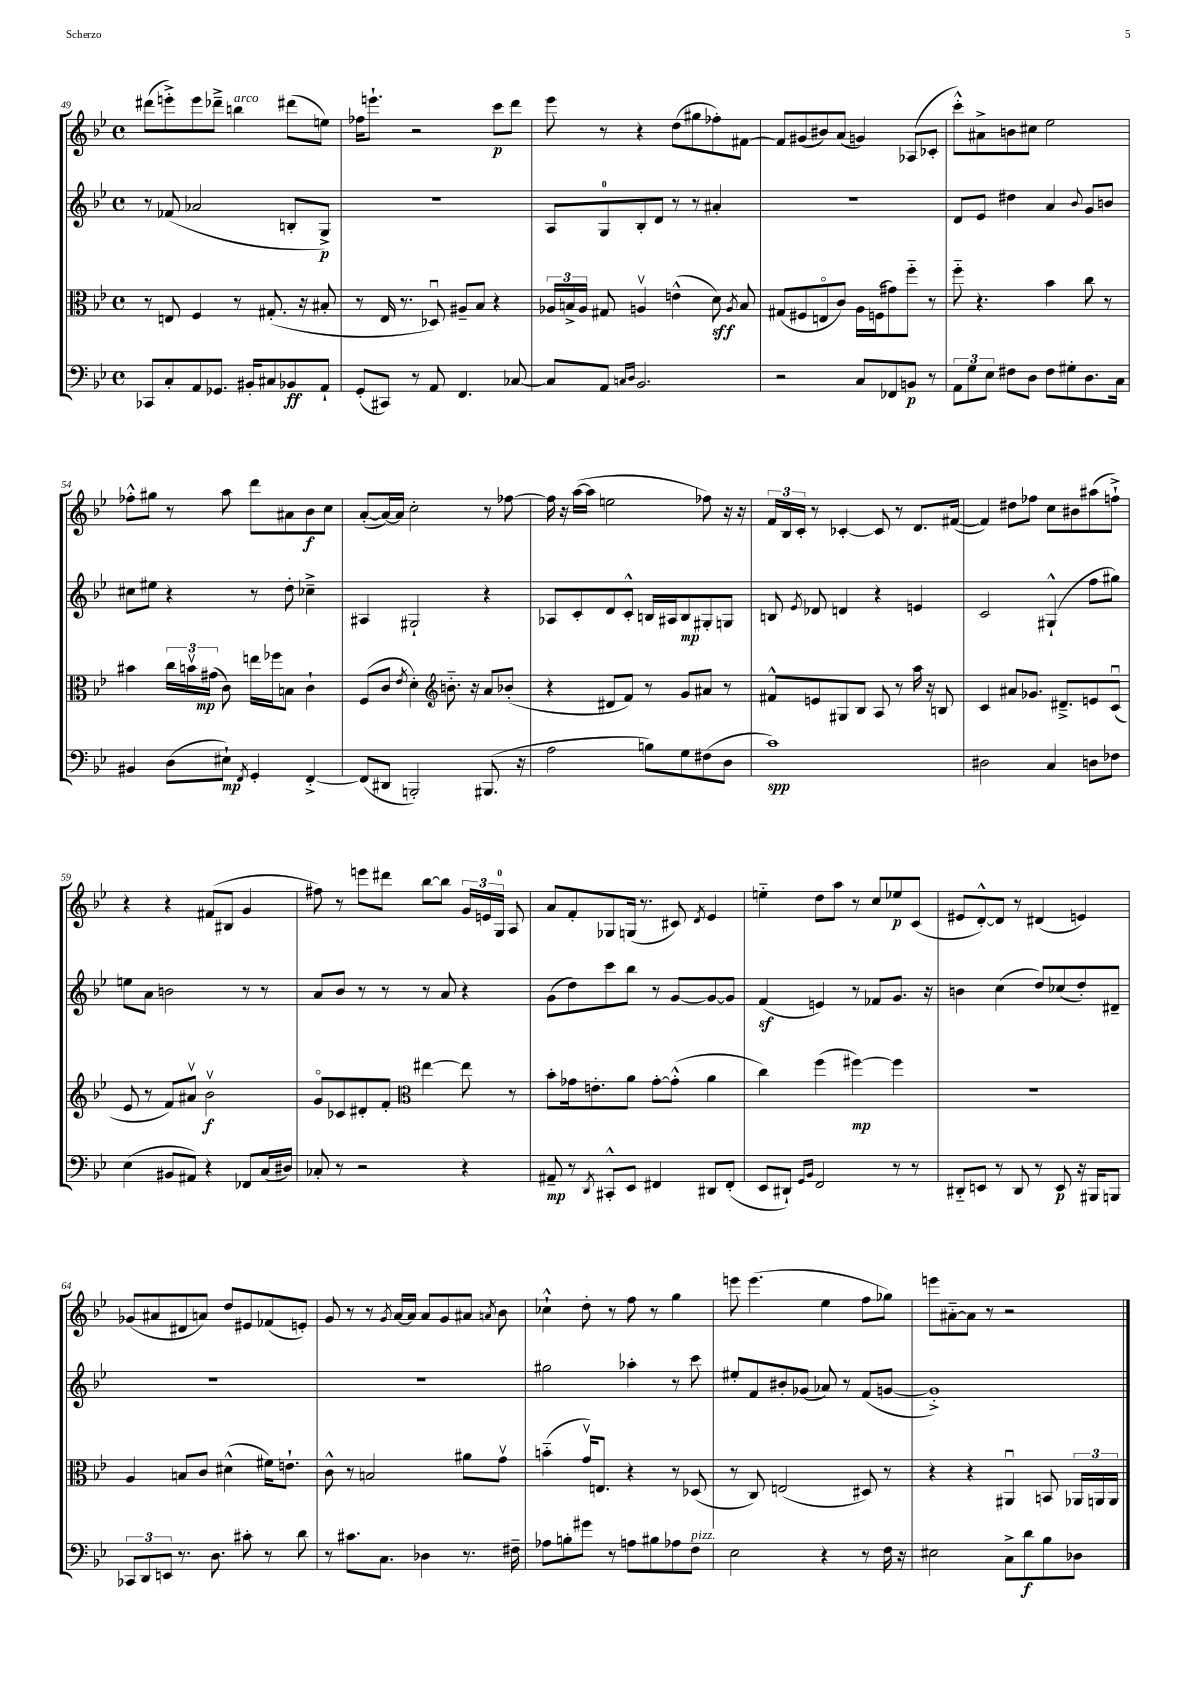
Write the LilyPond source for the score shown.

<<
\new StaffGroup <<
\new Staff = "s0" {
    \clef treble \key bes \major \defaultTimeSignature \time 4/4
    \autoBeamOff dis'''8[( e'''8-.->) e'''8 des'''8]---> b''4^\markup { \italic "arco" } dis'''8[( e''8]) |
    fes''16[ e'''8.]-! r2 c'''8[\p d'''8] |
    ees'''8 r8 r4 d''8[( gis''8 fes''8-.) fis'8]~ |
    fis'8[ gis'8( bis'8) a'8]( g'4) aes8[( ces'8]-. |
    c'''8[-.-^) ais'8-> b'8 cis''8] ees''2 |
    fes''8[-.-^ gis''8] r8 a''8 d'''8[ ais'8 bes'8\f c''8] |
    a'8[~-.( a'16~) a'16] c''2-. r8 fes''8~ |
    fes''16 r16 a''16[~( a''16] e''2 fes''8) r16 r16 |
    \tuplet 3/2 { f'16[ bes16 c'16]-. } r8 ces'4~-. ces'8 r8 d'8.[ fis'16]~( |
    fis'4) dis''8[ fes''8] c''8[ bis'8 ais''8( f''8]-!->) |
    r4 r4 fis'8[( bis8] g'4 |
    fis''8) r8 e'''8[ dis'''8] bes''8[~ bes''8] \tuplet 3/2 { g'16[ e'16 g16]-0 } a8 |
    a'8[ f'8-. ges8 g16]( r8. cis'8) \acciaccatura { d'8 } ees'4 |
    e''4-_ d''8[ a''8] r8 c''8[ ees''8\p c'8]( |
    eis'8[ d'8~-.-^) d'8] r8 dis'4( e'4) |
    ges'8[( ais'8 dis'8 a'8]) d''8[ eis'8 fes'8( e'8]-.) |
    g'8 r8 r8 \acciaccatura { g'8 } a'16[~ a'16] a'8[ g'8 ais'8] \acciaccatura { a'8 } bes'8 |
    ces''4-!-^ d''8-. r8 f''8 r8 g''4 |
    e'''8 e'''4.( ees''4 f''8[ ges''8]) |
    e'''8[ ais'8~-_ ais'8] r8 r2 \bar "|." |
}
\new Staff = "s1" {
    \clef treble \key bes \major \defaultTimeSignature \time 4/4
    \autoBeamOff r8 fes'8( aes'2 b8[-. g8]->\p) |
    R1 |
    a8[ g8-0 bes8-. d'8] r8 r8 ais'4-. |
    R1 |
    d'8[ ees'8] dis''4 a'4 \appoggiatura { bes'8 } g'8[ b'8] |
    cis''8[ eis''8] r4 r8 d''8-. ces''4---> |
    ais4 gis2-! r4 |
    aes8[ c'8-. d'8 c'8]-.-^ b16[ ais16 b8\mp gis8-. g8] |
    b8 \acciaccatura { ees'8 } des'8 d'4 r4 e'4 |
    c'2 gis4-!-^( f''8[ gis''8]) |
    e''8[ a'8] b'2 r8 r8 |
    a'8[ bes'8] r8 r8 r8 a'8 r4 |
    g'8[( d''8) c'''8 bes''8] r8 g'8[~ g'8~ g'8] |
    f'4\sf( e'4) r8 fes'8[ g'8.] r16 |
    b'4 c''4( d''8[) ces''8( d''8-.) dis'8]-- |
    R1 |
    R1 |
    gis''2 aes''4-. r8 c'''8 |
    eis''8[-. f'8 bis'8-. ges'8]( aes'8) r8 f'8[( g'8]~ |
    g'1-.->) \bar "|." |
}
\new Staff = "s2" {
    \clef alto \key bes \major \defaultTimeSignature \time 4/4
    \autoBeamOff r8 e8 f4 r8 gis8.-.( r16 bis8-. |
    r8 ees16 r8. des8\downbow) ais8[-- bes8] r4 |
    \tuplet 3/2 { aes16[ b16-> aes16] } gis8 a4\upbow e'4-^( d'8\sff) \acciaccatura { a8 } b8 |
    gis8[( fis8 e8\flageolet c'8]) a16[ f16( gis'8) f''8]-_ r8 |
    f''8-_ r4. bes'4 c''8 r8 |
    bis'4 \tuplet 3/2 { c''16[ b'16\upbow gis'16]\mp( } c'8) e''16[ fes''16 b8] c'4-! |
    f8[( c'8] \acciaccatura { ees'8 } d'4-.) \clef treble b'8.-_ r16 a'8[ bes'8]-.( |
    r4 dis'8[ f'8]) r8 g'8[ ais'8] r8 |
    fis'8[-^ e'8 gis8 bes8] a8 r8 a''16 r16 b8 |
    c'4 ais'8[ ges'8.] dis'8.[---> e'8 c'8]\downbow( |
    ees'8 r8 f'8[) ais'8]\upbow bes'2\upbow\f |
    g'8[\flageolet ces'8 dis'8-. f'8]-. \clef alto eis''4~ eis''8 r8 |
    bes'8[-. ges'16 e'8.-. a'8] ges'8[~-. ges'8]-.-^( a'4 |
    c''4) f''4( fis''4~\mp) fis''4 |
    R1 |
    a4 b8[ c'8] dis'4-^( fis'16[) e'8.]-! |
    c'8-^ r8 b2 ais'8[ g'8]\upbow |
    b'4-_( g'16[\upbow) e8.] r4 r8 des8( |
    r8 c8) e2( dis8) r8 |
    r4 r4 ais,4\downbow b,8 \tuplet 3/2 { aes,16[ a,16 a,16] } \bar "|." |
}
\new Staff = "s3" {
    \clef bass \key bes \major \defaultTimeSignature \time 4/4
    \autoBeamOff ces,8[ c8-. a,8 ges,8.] bis,16[-. cis8 bes,8\ff a,8]-! |
    g,8[-.( cis,8]) r8 a,8 f,4. ces8~ |
    ces8[ a,8] \grace { c16[ d16] } bes,2. |
    r2 c8[ fes,8 b,8]\p r8 |
    \tuplet 3/2 { a,8[ g8 ees8] } fis8[ d8] fis8[ gis8-. d8. c16] |
    bis,4 d8[( eis8]-!\mp) \acciaccatura { f,8 } g,4-. f,4~-.-> |
    f,8[( dis,8] b,,2-.) bis,,8.( r16 |
    a2 b8[) g8 fis8( d8] |
    c'1\spp) |
    dis2 c4 d8[ fes8] |
    ees4( bis,8[ ais,8]) r4 fes,8[ c16( dis16]) |
    ces8-. r8 r2 r4 |
    ais,8--\mp r8 \acciaccatura { d,8 } cis,8[-.-^ ees,8] fis,4 dis,8[ fis,8]-.( |
    ees,8[ dis,8]-!) \grace { g,16[ bes,16] } f,2 r8 r8 |
    dis,8[-_ e,8] r8 dis,8 r8 e,8\p r16 bis,,16[ b,,8] |
    \tuplet 3/2 { ces,8[ d,8 e,8] } r8. d8. cis'8-. r8 d'8 |
    r8 cis'8.[ c8.] des4 r8. fis16-- |
    aes8[ b8-. gis'8] r8 a8[ bis8 aes8 f8]^\markup { \italic "pizz." } |
    ees2 r4 r8 f16 r16 |
    eis2 c8[-> d'8\f bes8 des8] \bar "|." |
}
>>
>>
\layout { \context { \Score currentBarNumber = #49 } }
